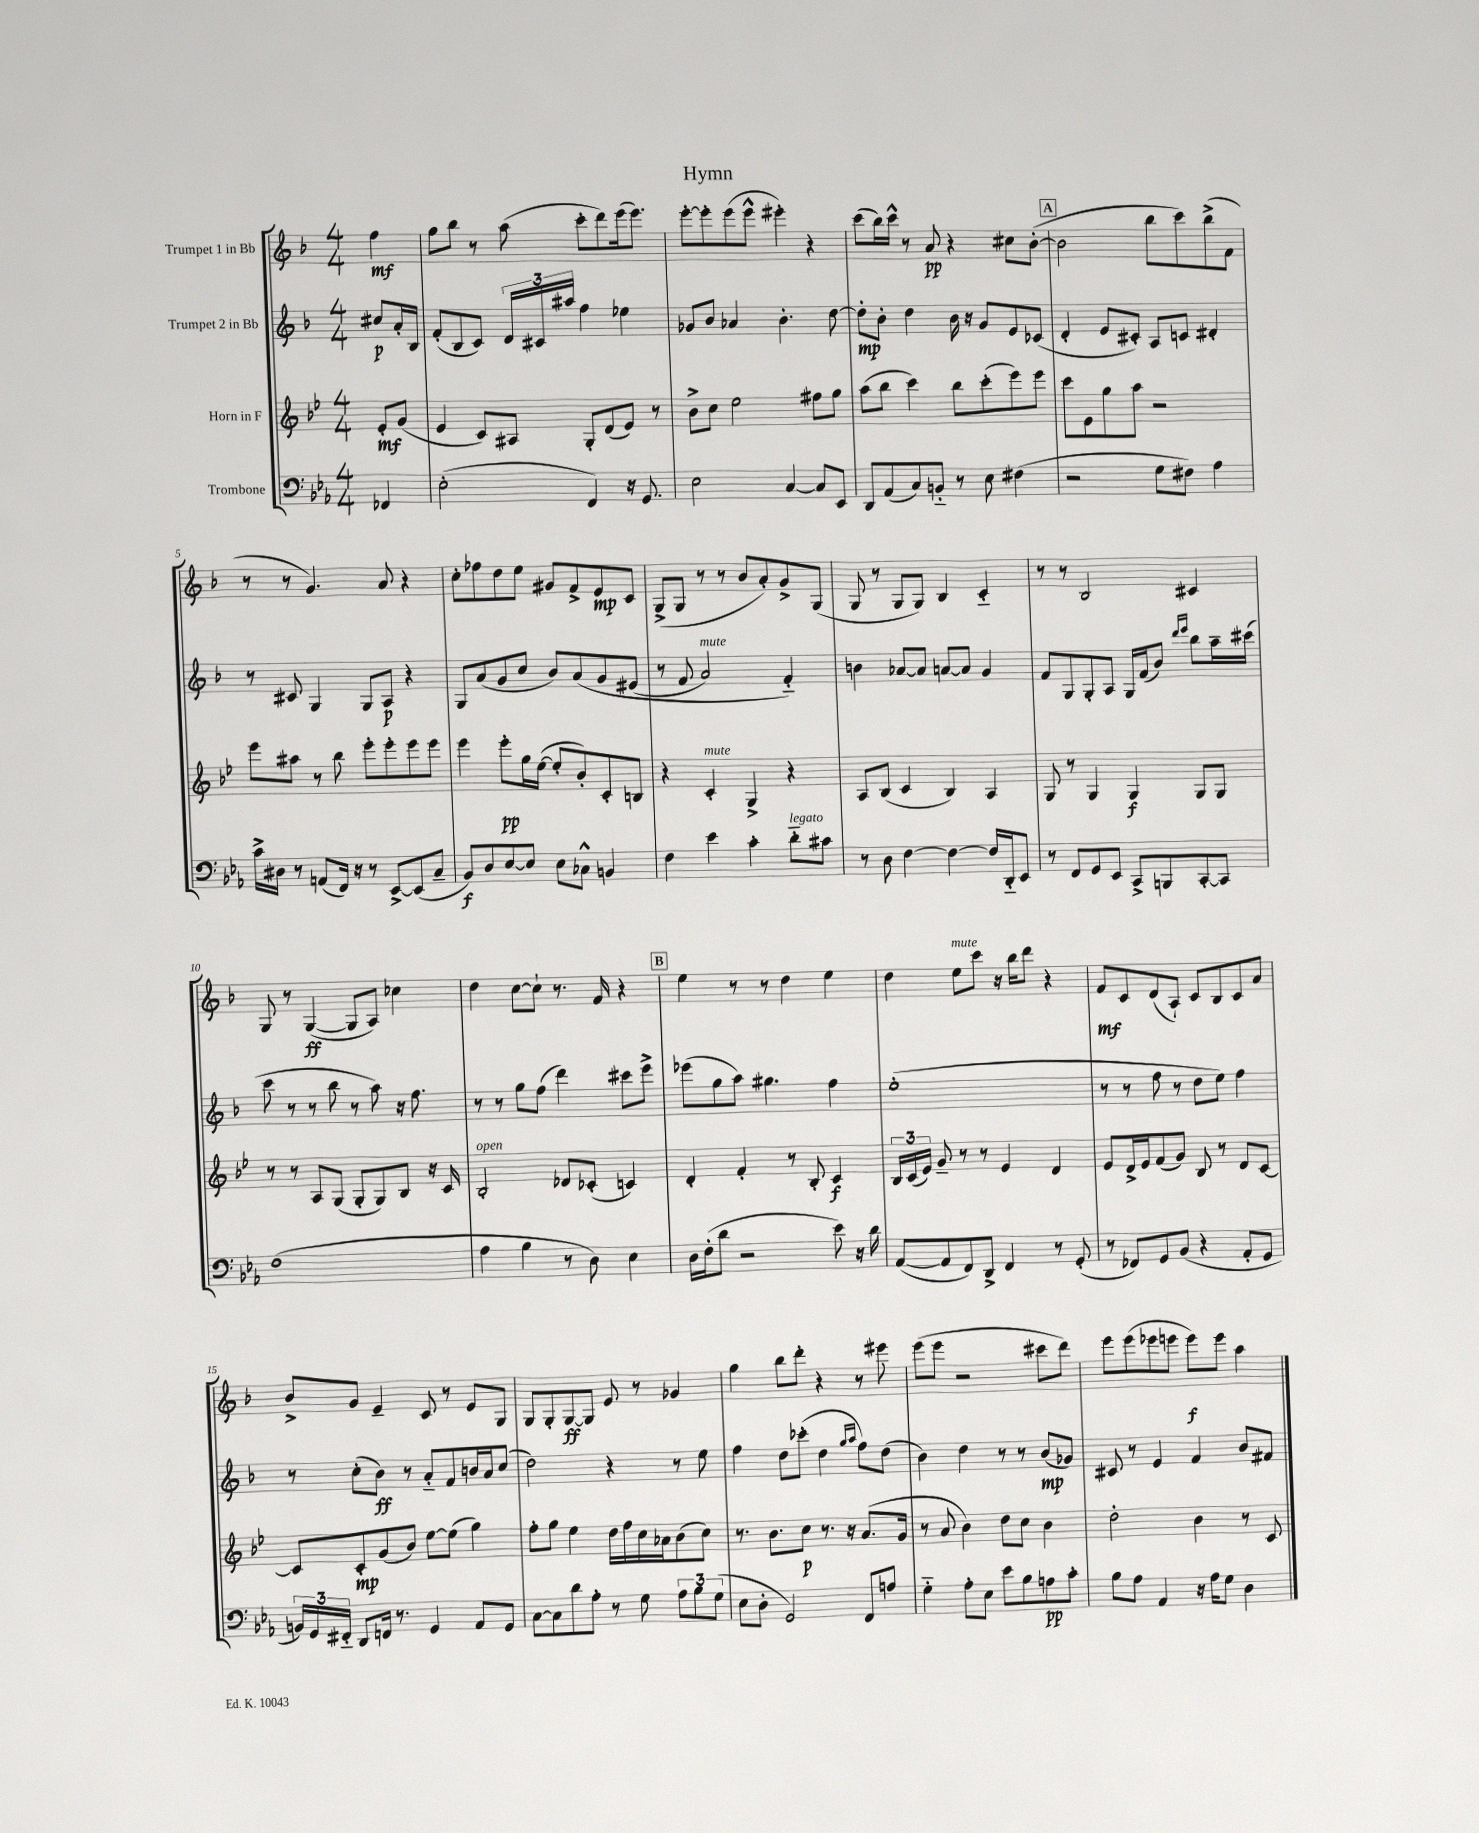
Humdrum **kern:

**kern	**dynam	**kern	**dynam	**kern	**dynam	**kern	**dynam
*part4	*part4	*part3	*part3	*part2	*part2	*part1	*part1
*staff4	*staff4	*staff3	*staff3	*staff2	*staff2	*staff1	*staff1
*I"Trombone	*	*I"Horn in F	*	*I"Trumpet 2 in Bb	*	*I"Trumpet 1 in Bb	*
*clefF4	*	*clefG2	*	*clefG2	*	*clefG2	*
*k[b-e-a-]	*	*k[b-e-]	*	*k[b-]	*	*k[b-]	*
*M4/4	*	*M4/4	*	*M4/4	*	*M4/4	*
=	=	=	=	=	=	=	=
4FF-X/	.	8e-'/L	mf	8cc#X/L	p	4ff\	mf
.	.	(8g/J	.	16a'/L	.	.	.
.	.	.	.	16B-/JJ	.	.	.
=1	=1	=1	=1	=1	=1	=1	=1
(2E-'\	.	4e-/	.	(8f'/L	.	8gg\L	.
.	.	.	.	8B-/	.	8bb-\J	.
.	.	8c/L)	.	8c/J)	.	8r	.
.	.	8A#X/J	.	24d/LL	.	(8aa\	.
.	.	.	.	24c#X/	.	.	.
.	.	.	.	24aa#X/JJ	.	.	.
4FF/)	.	8G'/L	.	4ff\	.	8ccc'\L	.
.	.	(8d/	.	.	.	8ddd\)	.
16r	.	8e-/J)	.	4ee-X\	.	(16eee\k	.
8.GG/	.	.	.	.	.	8.eee\J)	.
.	.	8r	.	.	.	.	.
=2	=2	=2	=2	=2	=2	=2	=2
2E-\	.	8b-^\L	.	8g-X/L	.	[8eee'\L	.
.	.	8cc\J	.	8b-/J	.	8eee'\]	.
.	.	2ee-\	.	4a-X/	.	(8eee\	.
.	.	.	.	.	.	8eee^^\J	.
[4C/	.	.	.	4.b-'\	.	4eee#X'\)	.
8C/L]	.	8ff#X\L	.	.	.	4r	.
8EE-/J	.	8gg\J	.	[8dd\	.	.	.
=3	=3	=3	=3	=3	=3	=3	=3
8DD/L	.	(8aa\L	.	8dd'\L]	mp	(8ccc\L	.
(8AA-/	.	8bb-\J	.	8b-'\J	.	16bb-\L)	.
.	.	.	.	.	.	16ccc^^\JJ	.
8C/)	.	4ccc\)	.	4dd\	.	8r	.
8BBn/J	.	.	.	.	.	8a/	pp
8r	.	8bb-\L	.	16b-\	.	4r	.
.	.	.	.	16r	.	.	.
8E-\	.	(8ccc'\	.	8g/L	.	.	.
(4F#X\	.	8eee-\)	.	8e/	.	8cc#X\L	.
.	.	8eee-\J	.	(8c-X/J	.	([8b-'\J	.
!!LO:REH:place=s1:t=A
=4	=4	=4	=4	=4	=4	=4	=4
2r	.	8ccc\L	.	4d'/	.	2b-\]	.
.	.	8e-\	.	.	.	.	.
.	.	8gg\	.	8e/L	.	.	.
.	.	8aa\J	.	8c#X'/J)	.	.	.
8G\L	.	2r	.	8A/L	.	8bb-\L	.
8F#X\J)	.	.	.	8cn/J	.	8ccc\)	.
4A-\	.	.	.	4d#X'/	.	(8bb-^\	.
.	.	.	.	.	.	8f\J	.
!!LO:LB:g=z
=5	=5	=5	=5	=5	=5	=5	=5
16c^\LL	.	8eee-\L	.	8r	.	8r	.
16D#X\JJ	.	.	.	.	.	.	.
8r	.	8aa#X\J	.	8c#X/	.	8r	.
(8AAn/L	.	8r	.	4G/	.	4.g/)	.
16FF/Jk)	.	8bb-\	.	.	.	.	.
16r	.	.	.	.	.	.	.
8r	.	8eee-'\L	.	8G/L	.	.	.
[8EE-^/L	.	8eee-'\	.	8A/J	p	8a/	.
(8EE-/]	.	8eee-\	.	4r	.	4r	.
8C~/J	.	8eee-\J	.	.	.	.	.
=6	=6	=6	=6	=6	=6	=6	=6
8BB-/L)	f	4eee-\	.	8G/L	.	8cc'\L	.
8D/	.	.	.	(8a/	.	8ff-X\	.
[8E-/	.	8eee-'\L	pp	8g/	.	8dd\	.
8E-/J]	.	16gg\L	.	8cc/J	.	8ee\J	.
.	.	([16ee-\JJ	.	.	.	.	.
8E-\L	.	8ee-'/L]	.	8b-/L)	.	8g#X/L	.
8C-X^^\J	.	8b-'/)	.	(8a/	.	8f^/	.
4BBn/	.	8c'/	.	8g/	.	8e/	mp
.	.	8Bn/J	.	(8e#X/J	.	8c/J	.
=7	=7	=7	=7	=7	=7	=7	=7
4F\	.	4r	.	8r	.	(8G^/L	.
.	.	.	.	8f/	.	8G/J	.
!	!	!	!	!LO:TX:a:i:t=mute	!	!	!
!	!	!LO:TX:a:i:t=mute	!	!	!	!	!
4e-\	.	4c'/	.	2a/)	.	8r	.
.	.	.	.	.	.	8r	.
4c'\	.	4G^/	.	.	.	8b-/L	.
.	.	.	.	.	.	8a'/)	.
!LO:TX:a:i:t=legato	!	!	!	!	!	!	!
8d\L	.	4r	.	4f/)	.	8g^/	.
8c#X\J	.	.	.	.	.	(8G/J	.
=8	=8	=8	=8	=8	=8	=8	=8
8r	.	8A/L	.	4bn\	.	8G/	.
8D\	.	(8B-/J	.	.	.	8r	.
[4F\	.	4c/	.	[8a-X/L	.	8G/L	.
.	.	.	.	8a-/J]	.	8G/J)	.
4F\_	.	4B-/)	.	[8an/L	.	4B-/	.
.	.	.	.	8a/J]	.	.	.
16F/LL]	.	4A/	.	4g/	.	4c/	.
16DD/J	.	.	.	.	.	.	.
8EE-/J	.	.	.	.	.	.	.
=9	=9	=9	=9	=9	=9	=9	=9
8r	.	8G/	.	8f/L	.	8r	.
8FF/L	.	8r	.	8G/	.	8r	.
8GG/	.	4G/	.	8G'/	.	2B-/	.
8EE-/J	.	.	.	8A/J	.	.	.
8CC^/L	.	4G/	f	16G/LL	.	.	.
.	.	.	.	(16f/J	.	.	.
8BBBn/	.	.	.	8b-/J)	.	.	.
.	.	.	.	16qqddd/LL	.	.	.
.	.	.	.	16qqeee/JJ	.	.	.
[8CC'/	.	8G/L	.	8bb-\L	.	4c#X/	.
8CC/J]	.	8G/J	.	16aa~\L	.	.	.
.	.	.	.	(16ccc#X\JJ	.	.	.
!!LO:LB:g=z
=10	=10	=10	=10	=10	=10	=10	=10
(1F	.	8r	.	8ccc\	.	8G/	.
.	.	8r	.	8r	.	8r	.
.	.	8A/L	.	8r	.	([4G/	ff
.	.	(8G/J	.	8bb-\	.	.	.
.	.	8G'/L	.	8r	.	8G/L]	.
.	.	8G/)	.	8aa\)	.	8A/J)	.
.	.	8B-/J	.	16r	.	4cc-X\	.
.	.	.	.	8.ff\	.	.	.
.	.	16r	.	.	.	.	.
.	.	16c/	.	.	.	.	.
=11	=11	=11	=11	=11	=11	=11	=11
!	!	!LO:TX:a:i:t=open	!	!	!	!	!
4A-\	.	2B-'/	.	8r	.	4dd\	.
.	.	.	.	8r	.	.	.
4B-\	.	.	.	8gg\L	.	[8cc\L	.
.	.	.	.	(8ff\J	.	8cc`\J]	.
8r	.	8d-X/L	.	4ddd\)	.	8.r	.
8D\)	.	(8c-X'/J	.	.	.	.	.
.	.	.	.	.	.	16f/	.
4E-\	.	4cn/)	.	8ccc#X\L	.	4r	.
.	.	.	.	8eee^\J	.	.	.
!!LO:REH:place=s1:t=B
=12	=12	=12	=12	=12	=12	=12	=12
16D\LL	.	4d'/	.	(8eee-X\L	.	4ee\	.
(16F'\J	.	.	.	.	.	.	.
8d\J	.	.	.	8gg\	.	.	.
2r	.	4f'/	.	8aa\J)	.	8r	.
.	.	.	.	4.gg#X\	.	8r	.
.	.	8r	.	.	.	4dd\	.
.	.	8B-'/	.	.	.	.	.
8e-\)	.	4c/	f	4ff\	.	4ee\	.
16r	.	.	.	.	.	.	.
16d\	.	.	.	.	.	.	.
=13	=13	=13	=13	=13	=13	=13	=13
([8AA-/L	.	24B-/LL	.	(1ee'	.	4dd\	.
.	.	(24c/	.	.	.	.	.
.	.	24e-/JJ)	.	.	.	.	.
8AA-/]	.	8g~/	.	.	.	.	.
!	!	!	!	!	!	!LO:TX:a:i:t=mute	!
8FF/)	.	8r	.	.	.	8ee\L	.
8DD^/J	.	8r	.	.	.	8ccc\J	.
4FF/	.	4e-/	.	.	.	16r	.
.	.	.	.	.	.	16bb-\KL	.
.	.	.	.	.	.	8ddd\J	.
8r	.	4d/	.	.	.	4r	.
(8GG'/	.	.	.	.	.	.	.
=14	=14	=14	=14	=14	=14	=14	=14
8r	.	8e-/L	.	8r	.	8f/L	mf
8FF-X/L)	.	16d^/L	.	8r	.	8c/	.
.	.	16e-/J	.	.	.	.	.
8GG/	.	(8f/	.	8ff\	.	(8d/	.
(8BB-/J	.	8g/J)	.	8r	.	8A`/J)	.
4r	.	8B-/	.	8dd\L	.	8c/L	.
.	.	8r	.	8ee\J)	.	8B-/	.
8AA-'/L	.	8d/L	.	4ff\	.	8c/	.
8GG/J	.	[8c/J	.	.	.	8a/J	.
!!LO:LB:g=z
=15	=15	=15	=15	=15	=15	=15	=15
24BBn/LL)	.	8c/L]	.	8r	.	8b-^/L	.
24GG/	.	.	.	.	.	.	.
24FF#X/JJ	.	.	.	.	.	.	.
8DD/L	.	8c'/	mp	(8cc'\L	.	8g/J	.
16FFn/Jk	.	(8g/	.	8b-\J)	ff	4e~/	.
8.r	.	.	.	.	.	.	.
.	.	8b-/J)	.	8r	.	.	.
4GG/	.	[8ee-\L	.	8a/L	.	8c/	.
.	.	(8ee-\J]	.	8f/	.	8r	.
8AA-/L	.	4gg\)	.	16bn/L	.	8e/L	.
.	.	.	.	16a/J	.	.	.
8GG/J	.	.	.	(8cc/J	.	8G/J	.
=16	=16	=16	=16	=16	=16	=16	=16
[8C\L	.	8ff'\L	.	2dd\)	.	8G/L	.
8C\]	.	8gg\J	.	.	.	8G'/	.
8d\	.	4ee-\	.	.	.	[8G/	ff
8A-'\J	.	.	.	.	.	8G/J]	.
8r	.	16dd\LL	.	4r	.	8e/	.
.	.	16ff\	.	.	.	.	.
8G\	.	16cc\	.	.	.	8r	.
.	.	16a-X\J	.	.	.	.	.
12A-\L	.	(8b-\	.	8r	.	4g-X/	.
12B-\	.	.	.	.	.	.	.
.	.	8cc\J)	.	8ee\	.	.	.
(12G\J	.	.	.	.	.	.	.
=17	=17	=17	=17	=17	=17	=17	=17
8E-\L	.	8.r	.	4ff\	.	4gg\	.
8D'\J	.	.	.	.	.	.	.
.	.	8.b-\L	.	.	.	.	.
2GG/)	.	.	.	8dd\L	.	8bb-\L	.
.	.	8cc\J	p	(8ccc-X'\J	.	8ddd'\J	.
.	.	8.r	.	4dd\	.	4r	.
.	.	16r	.	.	.	.	.
.	.	.	.	16qqgg/LL	.	.	.
.	.	.	.	16qqaa/JJ	.	.	.
8FF/L	.	(8.a/L	.	8ff\L)	.	8r	.
8An/J	.	.	.	(8dd\J	.	8eee#X\	.
.	.	16g/Jk	.	.	.	.	.
=18	=18	=18	=18	=18	=18	=18	=18
4G\	.	8r	.	4b-\)	.	(8eee\L	.
.	.	8a/	.	.	.	8eee\J	.
8A-'\L	.	4b-\)	.	4dd\	.	2r	.
8E-\J	.	.	.	.	.	.	.
8e-\L	.	8dd\L	.	8r	.	.	.
8B-\	.	8cc\J	.	8r	.	.	.
8An\	pp	4b-\	.	(8b-/L	mp	8ccc#X\L	.
8c'\J	.	.	.	8g-X/J)	.	8ddd\J)	.
=19	=19	=19	=19	=19	=19	=19	=19
8B-\L	.	2dd'\	.	8c#X/	.	8eee\L	.
8A-\J	.	.	.	8r	.	(8eee\	.
4AA-/	.	.	.	4e/	.	8eee-X\	.
.	.	.	.	.	.	8eeen\J	.
16r	.	4b-\	.	4f/	.	8eee\L)	f
16A-\KL	.	.	.	.	.	.	.
8G\J	.	.	.	.	.	8eee\J	.
4D\	.	8r	.	8b-/L	.	4aa\	.
.	.	8c/	.	8f#X/J	.	.	.
==	==	==	==	==	==	==	==
*-	*-	*-	*-	*-	*-	*-	*-
